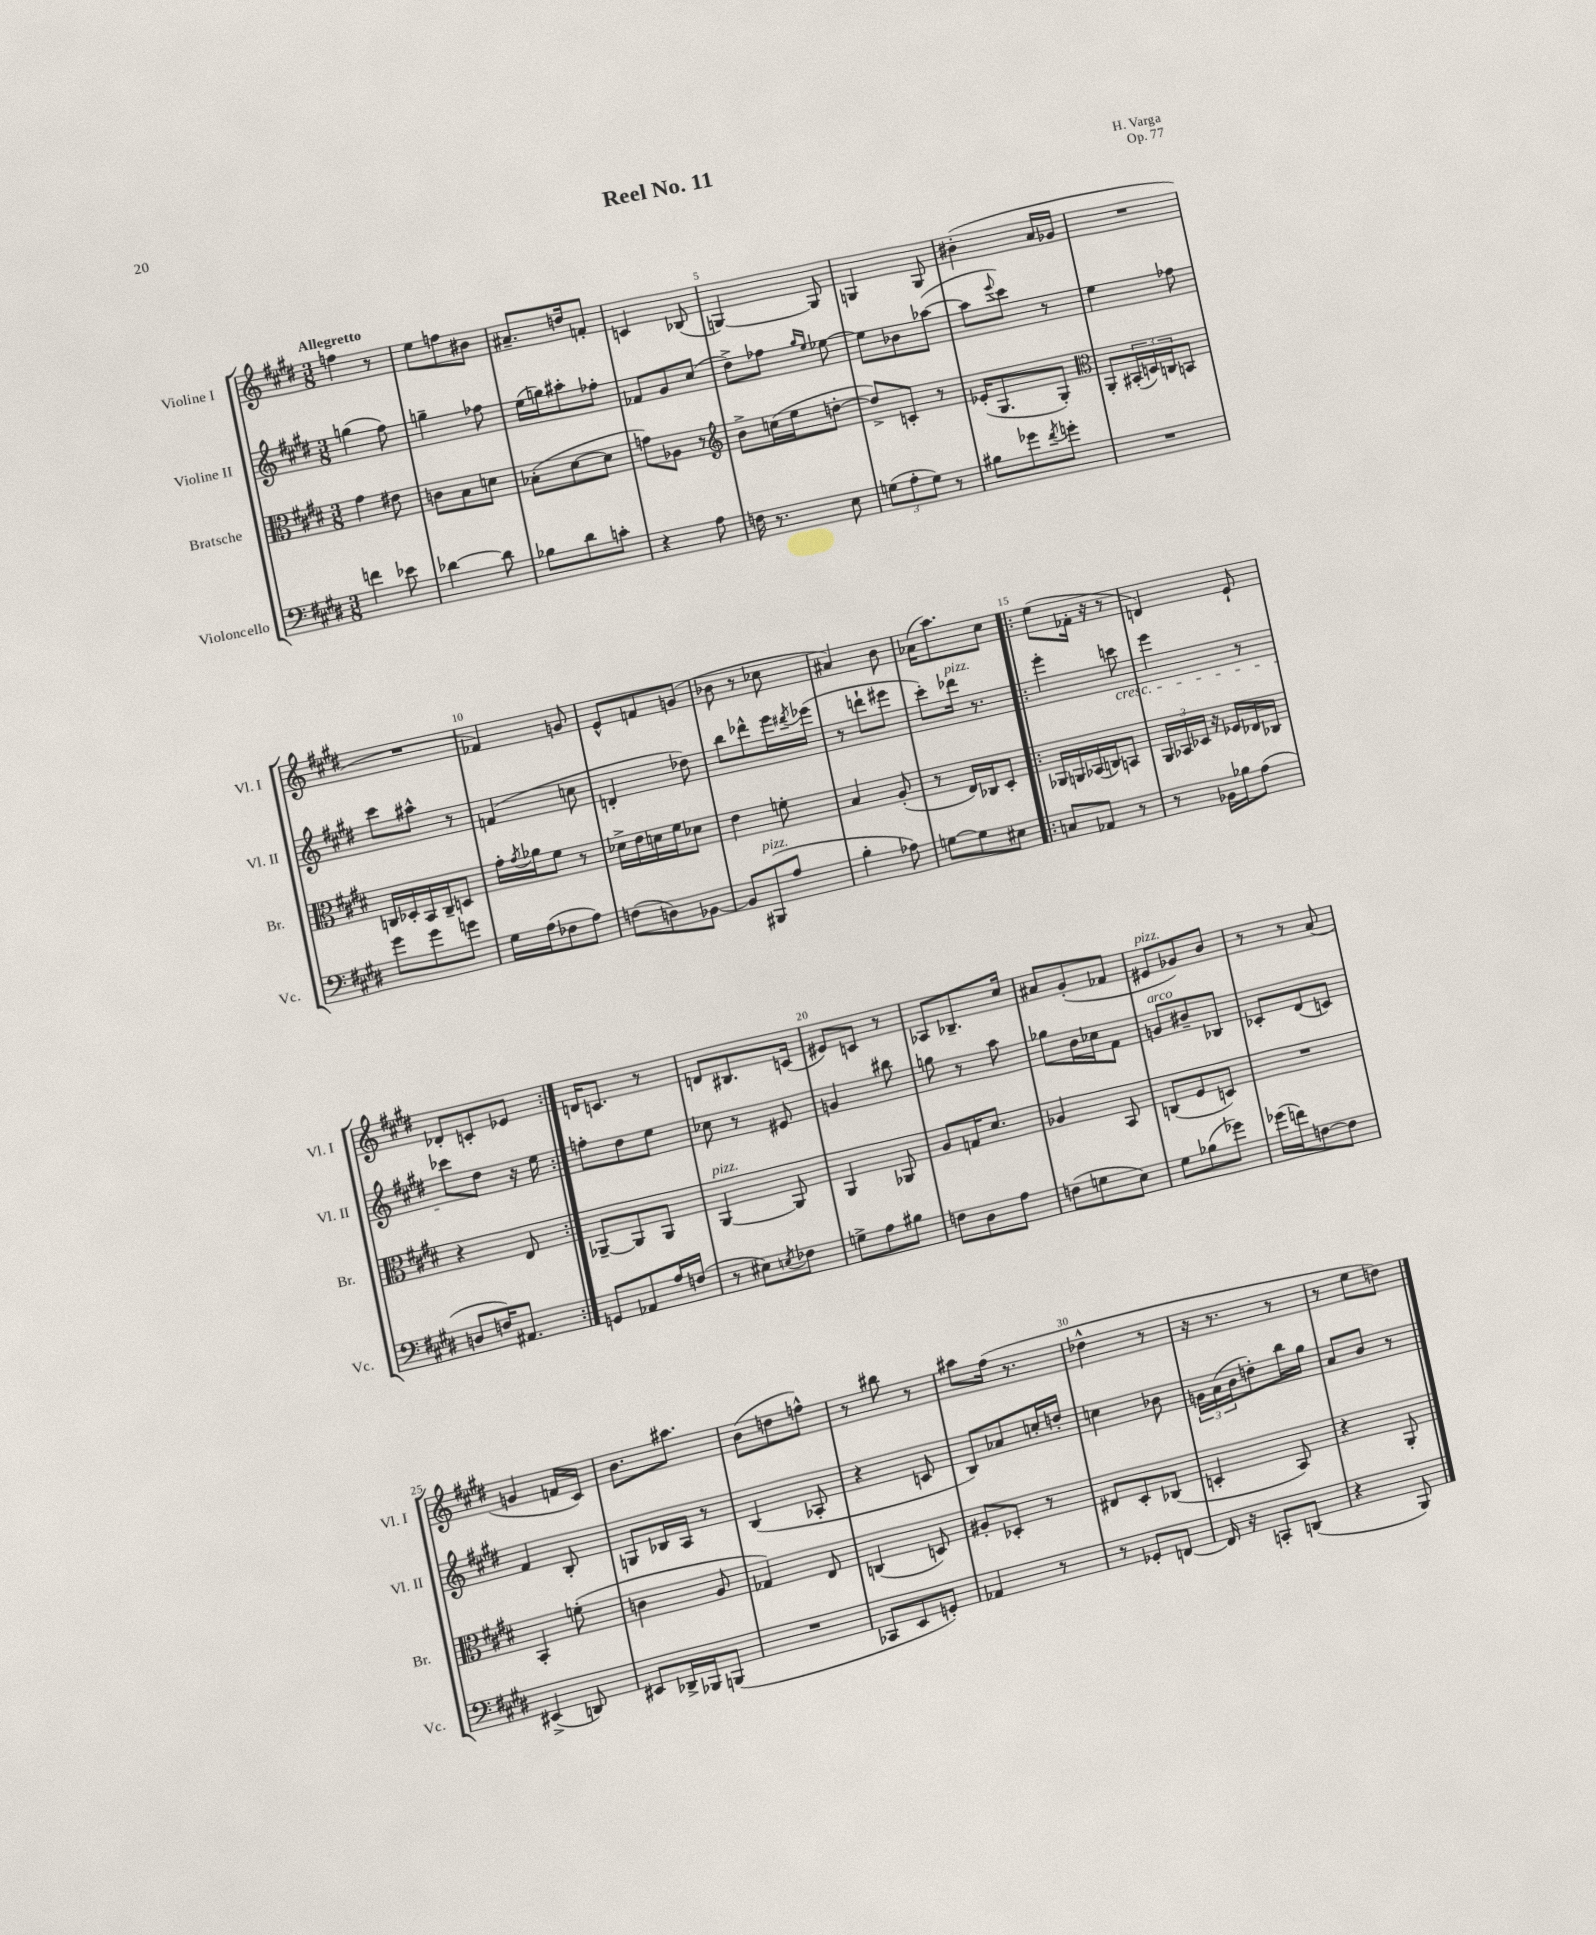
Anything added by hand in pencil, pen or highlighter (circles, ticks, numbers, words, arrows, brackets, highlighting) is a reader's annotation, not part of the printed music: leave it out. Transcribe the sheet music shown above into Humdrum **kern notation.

**kern	**kern	**kern	**kern
*part4	*part3	*part2	*part1
*staff4	*staff3	*staff2	*staff1
*I"Violoncello	*I"Bratsche	*I"Violine II	*I"Violine I
*I'Vc.	*I'Br.	*I'Vl. II	*I'Vl. I
*clefF4	*clefC3	*clefG2	*clefG2
*k[f#c#g#d#]	*k[f#c#g#d#]	*k[f#c#g#d#]	*k[f#c#g#d#]
*M3/8	*M3/8	*M3/8	*M3/8
=1	=1	=1	=1
!	!	!	!LO:TX:a:B:t=Allegretto
4fn\	4g#\	(4ggn\	4ffn\
8e-X\	8e#X\	8ff#\)	8r
=2	=2	=2	=2
[4d-X\	8cn\L	4ggn~\	8ee\L
.	8B\	.	8ffn\
8d-\]	8dn\J	8ff-X\	8b#X\J
=3	=3	=3	=3
8B-X\L	(8B-X'\L	(16ee\LL	8.a#X~/L
.	.	16ggn\J)	.
8d#\	[8d#\	8aa#X'\	.
.	.	.	16ddn/k
8cn'\J	8d#\J]	8ff-X'\J	8fn'/J
=4	=4	=4	=4
4r	8gn\L)	8f-X/L	4cn/
.	8A-X\J	8g#/	.
8A\	8r	(8cc#/J	(8B-X/
=5	=5	=5	=5
*	*clefG2	*	*
16Fn\	8b^\L	8dd#^\L)	[4Gn/)
8.r	.	.	.
.	(16ccn\L	8ff-X\J	.
.	16ee\J	.	.
.	.	16qqgg#/LL	.
.	.	16qqee/JJ	.
8E\	[8ddn'\J	[8ee-X\	8G/]
=6	=6	=6	=6
(12Gn\L	8dd^/L])	8ee-\L]	4Gn/
12A'\	.	.	.
.	8cn'/J	8b-X\	.
12G\J)	.	.	.
8r	8r	([8aa-X\J	8G/
=7	=7	=7	=7
8B#X\L	(16e-X'/KL	8aa-\L]	(4b#X'\
.	8.G#/	.	.
.	.	8qqeee/	.
8g-X\	.	8ccc#\J)	.
8qf#/	.	.	.
8gn'\J	8G#'/J)	8r	16a/LL
.	.	.	16g-X/JJ
=8	=8	=8	=8
*	*clefC3	*	*
4.r	8AA'/L	4ee\	4.r
.	(24BB#X'/L	.	.
.	24Dn/)	.	.
.	24Cn/J	.	.
.	8BBn/J	8ff-X\	.
!!LO:LB:g=z
=9	=9	=9	=9
8g#\L	16Cn/LL	8ccc#\L	4.r
.	16D-X'/	.	.
8g#\	16BB/	8aa#X^^\J	.
.	16C~/J	.	.
8gn\J	8Dn/J	8r	.
=10	=10	=10	=10
16G#\LL	16g#'\LL	(4fn/	4f-X/)
.	8qg#/	.	.
(16A\J	16a-X\J	.	.
8F-X\	8f#\J	.	.
8A\J)	8r	8ccn\	8gn/
=11	=11	=11	=11
(8Fn\L	16d-X^\LL	4dn'/	8e^^/L
.	16e\	.	.
8Dn\)	16dn\	.	8fn/
.	16f#\J	.	.
[8BB-X\J	8d-X\J	8dd-X\)	(8gn/J
=12	=12	=12	=12
8BB-/L]	4e\	8bb\L	8b-X\
!LO:TX:a:i:t=pizz.	!	!	!
(8BBB#X/	.	8ddd-X^^\	8r
8A/J	8fn'\	16eee\L	8cc-X\
.	.	8qddd#X/	.
.	.	(16eee-X\JJ	.
=13	=13	=13	=13
4B'\	4B/	8r	4a#X/)
.	.	8dddn`\L	.
8A-X\)	(8A'/	8eee#X\J	8b\
=14	=14	=14	=14
[8Gn\L	8r	8ccc#'\L)	(16a-X\KL
.	.	.	8.aa\)
!	!	!LO:TX:a:i:t=pizz.	!
8G\]	16E/LL)	16ddd-X\Jk	.
.	16C-X/J	8.r	.
8E#X\J	8D#'/J	.	8cc#\J
=15!|:	=15!|:	=15!|:	=15!|:
8Cn/L	16AA-X/LL	4eee'\	(8ee\L
.	16AAn/	.	.
8AA-X/J	(16BB-X/	.	16f-X'\Jk
.	16Cn/J)	.	16r
!	!	!LO:TX:b:i:t=cresc.	!
8r	8BBn/J	8cccn\	8r
=16	=16	=16	=16
8r	24AA/LL	4eee\	4dn/)
.	24BB-X/	.	.
.	24D-X/JJ	.	.
16BB-X\LL	16r	.	.
16B-X\J	16F-X/LL	.	.
(8A\J	16E-X/	8r	8e`/
.	16C-X/JJ	.	.
!!LO:LB:g=z
=17	=17	=17	=17
8Dn/L	4r	8ccc-X\L	8d-X'/L
16Fn/K)	.	8dd#\J	8cn'/
8.AA#X/J	.	.	.
.	8E/	16r	8e-X/J
.	.	16ee\	.
=18:|!	=18:|!	=18:|!	=18:|!
8GGn/L	[8AA-X~/L	8ffn'\L	16dn/KL
.	.	.	8.cn/J
8AA-X/	8AA-/]	8dd#\	.
16A/L	8AA-/J	8ee\J	8r
(16Fn/JJ	.	.	.
=19	=19	=19	=19
!	!LO:TX:a:i:t=pizz.	!	!
8r	[4AA/	8cc-X\	8dn/L
8E#X\L)	.	8r	8.B#X/
8qEn/	.	.	.
8F-X\J	8AA/]	8e#X/	.
.	.	.	(16cn/Jk
=20	=20	=20	=20
8Gn^\L	4AA/	4gn/	8e#X/L)
8A\	.	.	8cn/J
8B#X\J	8AA-X/	8bb#X\	8r
=21	=21	=21	=21
8Fn\L	8A/L	8ggn\	8A-X/L
8D#\	16Gn/K	8r	8.B-X~/
.	8.d#/J	.	.
8A\J	.	8aa\	.
.	.	.	16cc#/Jk
=22	=22	=22	=22
(8Fn\L	4A-X/	8gg-X\L	8a#X/L
8Gn\	.	16b\L	(8g#'/
.	.	16cc-X\J	.
8E\J)	8BB/	8f#\J	8f-X/J
=23	=23	=23	=23
!	!	!	!LO:TX:a:i:t=pizz.
!	!	!LO:TX:a:i:t=arco	!
8G#\L	(8Cn/L	8gn/L	8e#X/L
(8B-X\	8F#/	8b#X~/	8g-X/)
8g-X\J)	8Dn/J)	8B-X/J	8b/J
=24	=24	=24	=24
(16g-X\LL	4.r	8c-X'/L	8r
16fn\J)	.	.	.
[8Fn\	.	(8d#/	8r
8F\J]	.	8cn/J)	(8a/
!!LO:LB:g=z
=25	=25	=25	=25
(4EE#X^/	4BB'/	4f#/	4gn/
8DDn/)	(8fn'\	8B'/	16fn/LL
.	.	.	16c#/JJ)
=26	=26	=26	=26
8EE#X/L	4cn\	8Gn/L	8.b\L
16DD-X^/L	.	16B-X/L	.
16BBB-X/J	.	16A/JJ	8.aa#X\J
(8BBBn/J	8A/	8r	.
=27	=27	=27	=27
4.r	4G-X/)	(4B/	(8b\L
.	.	.	8ddn\
.	8E/	8A-X'/	8ffn^^\J)
=28	=28	=28	=28
8CC-X/L	(4Cn/	4r	8r
8EE/	.	.	8bb#X\
8GGn'/J)	8Dn/)	8cn/	8r
=29	=29	=29	=29
4AA-X/	8A#X'/L	8B/L)	8aa#X\L
.	8D-X'/J	8a-X/	(16ff#\Jk
.	.	.	8.r
8r	8r	16ccn'/L	.
.	.	16ddn'/JJ	.
=30	=30	=30	=30
8r	8E#X/L	4ccn\	4dd-X^^\
8GG-X'/L	8D#'/	.	.
[8FFn/J	(8C-X/J	8b-X\	8r
=31	=31	=31	=31
16FF/]	4Dn'/	24gn\LL	16r
.	.	(24a\	.
16r	.	.	8.r
.	.	24b\J	.
8CCn'/L	.	8ddn'\)	.
(8DDn/J	8BB/)	16bb\L	8r
.	.	16gg#\JJ	.
=32	=32	=32	=32
4r	4r	8a/L	8r
.	.	8b/J	8ee\L
8BBB/)	8AA'/	8r	8ddn\J)
==	==	==	==
*-	*-	*-	*-
